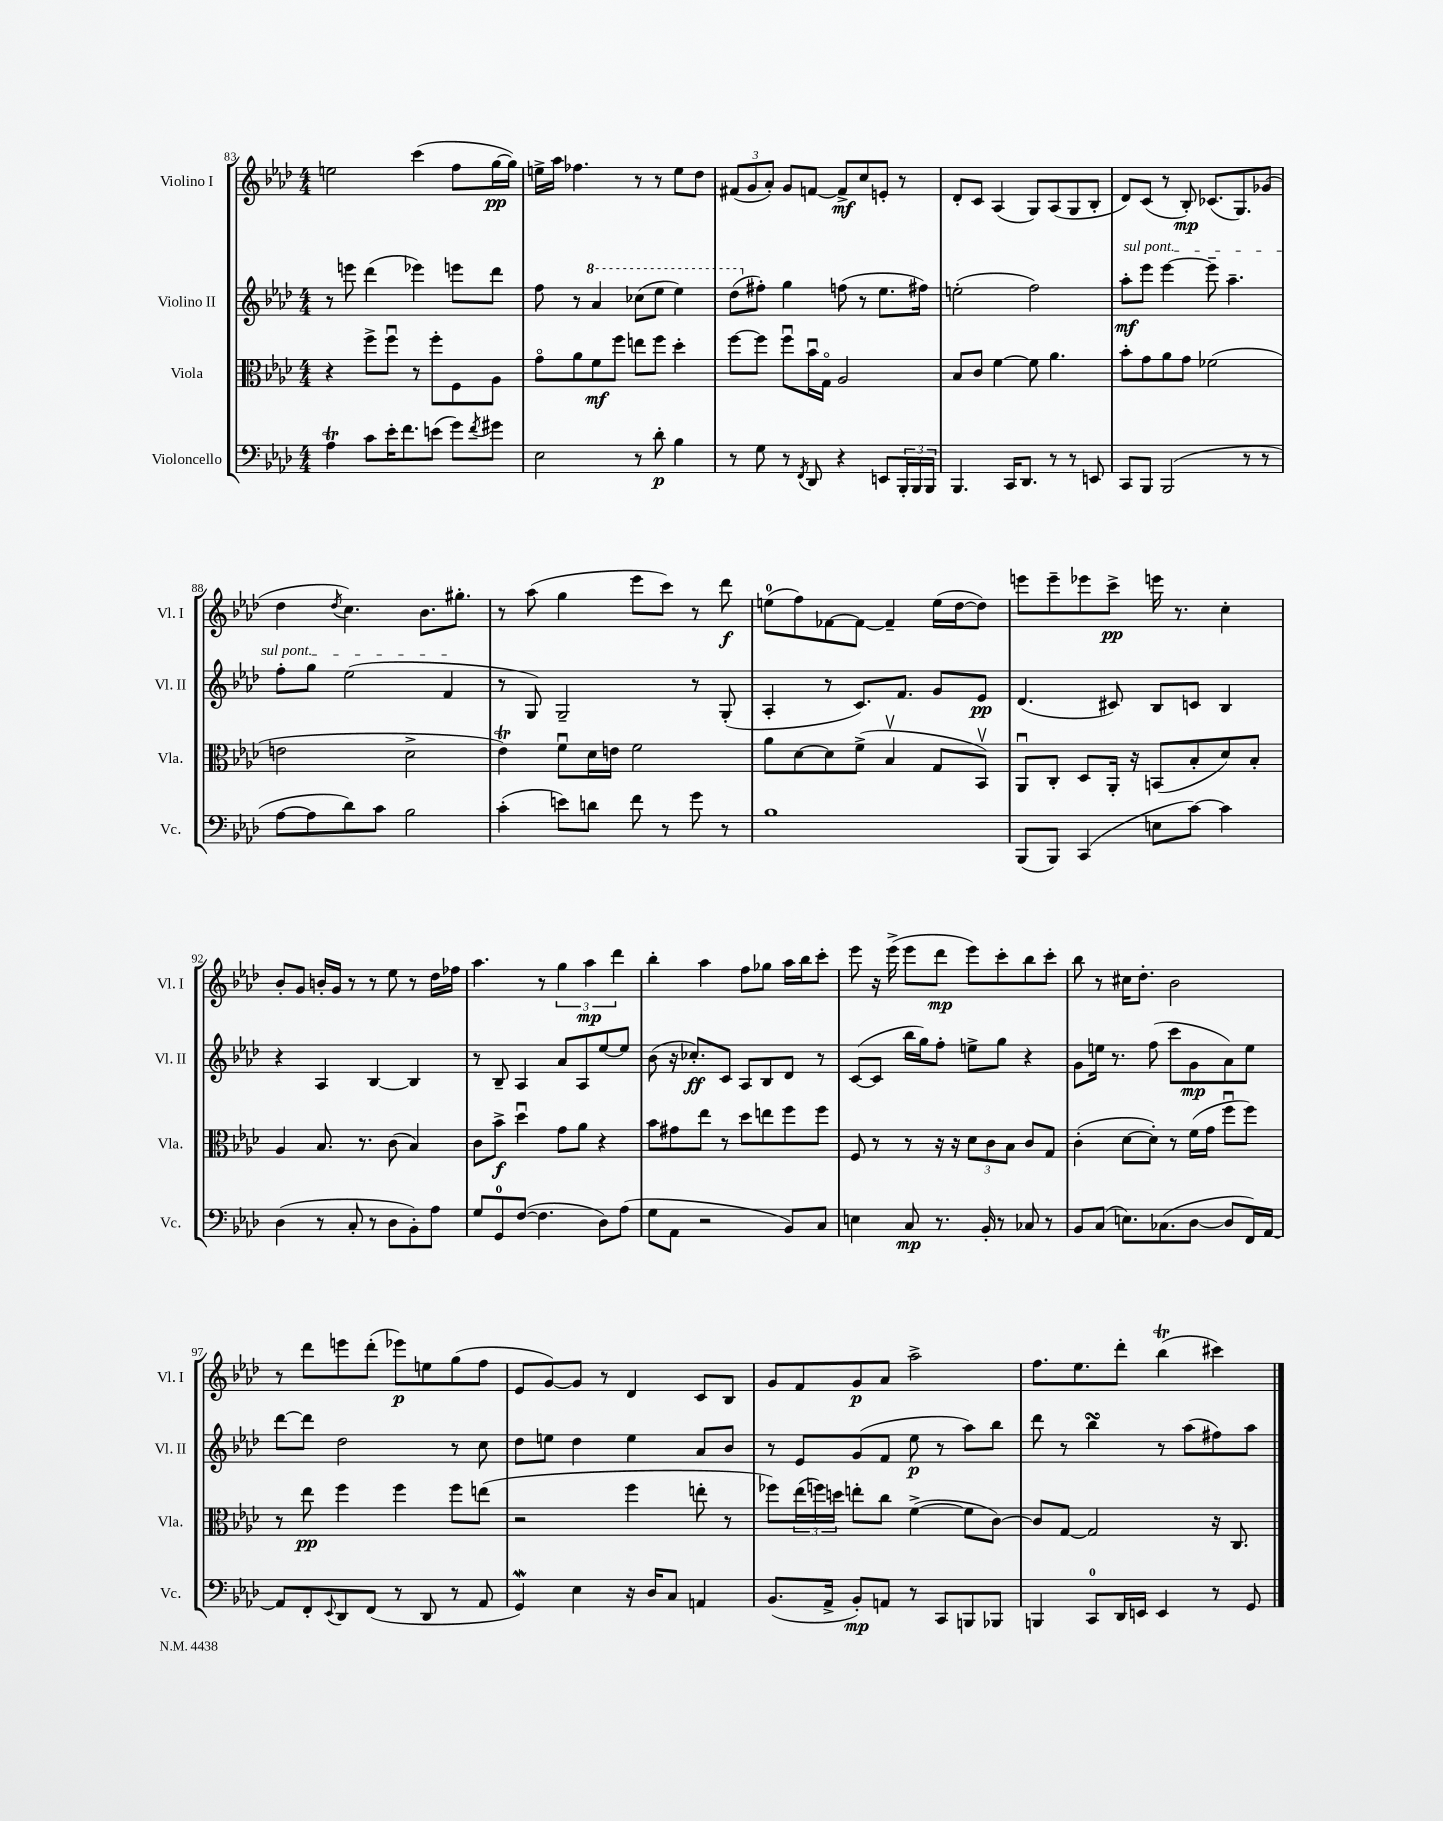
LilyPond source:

<<
\new StaffGroup <<
\new Staff = "s0" \with { instrumentName = "Violino I" shortInstrumentName = "Vl. I" } {
    \clef treble \key aes \major \numericTimeSignature \time 4/4
    e''2 c'''4( f''8 g''16~\pp g''16) |
    e''16-> aes''16 fes''4. r8 r8 e''8 des''8 |
    \tuplet 3/2 { fis'8( g'8 aes'8-.) } g'8 f'8~ f'8->\mf c''8 e'8-. r8 |
    des'8-. c'8 aes4( g8) aes8( g8 bes8-. |
    des'8) c'8( r8 bes8-.\mp) ces'8.( g8.) ges'8( |
    des''4 \acciaccatura { des''8 } c''4.) bes'8. gis''8.-. |
    r8 aes''8( g''4 ees'''8 c'''8) r8 des'''8\f |
    e''8-0( f''8) fes'8~ fes'8~ fes'4-- e''16( des''16~ des''8) |
    e'''8 e'''8-- ees'''8 c'''8->\pp e'''16 r8. c''4-. |
    bes'8-. g'8 b'16-. g'16 r8 r8 ees''8 r8 des''16 fes''16 |
    aes''4. r8 \tuplet 3/2 { g''4 aes''4\mp des'''4 } |
    bes''4-. aes''4 f''8 ges''8 aes''16 bes''16 c'''8-. |
    ees'''8 r16 ees'''16->( ees'''8 des'''8\mp ees'''8) c'''8-. bes''8 c'''8-. |
    bes''8 r8 cis''16 des''8.-. bes'2 |
    r8 des'''8 e'''8 des'''8-.( ees'''8\p) e''8 g''8( f''8 |
    ees'8 g'8~) g'8 r8 des'4 c'8 bes8 |
    g'8 f'8 g'8\p aes'8 aes''2-> |
    f''8. ees''8. des'''8-. bes''4\trill( cis'''4) \bar "|." |
}
\new Staff = "s1" \with { instrumentName = "Violino II" shortInstrumentName = "Vl. II" } {
    \clef treble \key aes \major \numericTimeSignature \time 4/4
    r8 e'''8 des'''4( ees'''4) e'''8 des'''8 |
    f''8 r8 \ottava #1 aes''4 ces'''8( ees'''8 ees'''4) |
    des'''8( \ottava #0 fis''8-.) g''4 f''8( r8 ees''8. fis''16) |
    e''2-.( f''2) |
    \once \override TextSpanner.bound-details.left.text = \markup { \italic "sul pont." } aes''8-.\mf\startTextSpan ees'''8 ees'''4~ ees'''8-- aes''4.-- |
    f''8-. g''8 ees''2( f'4\stopTextSpan |
    r8 g8) g2-- r8 g8-.( |
    aes4-. r8 c'8.) f'8. g'8 ees'8\pp |
    des'4.( cis'8) bes8 c'8 bes4 |
    r4 aes4 bes4~ bes4 |
    r8 bes8-- aes4 aes'8 aes8 ees''8~ ees''8 |
    bes'8( r16 ces''8.-.\ff) c'8 aes8 bes8 des'8 r8 |
    c'8~( c'8 bes''16 g''16) f''8-. e''8-> g''8 r4 |
    g'8 e''16 r8. f''8( c'''8 g'8\mp aes'8) e''8 |
    des'''8~ des'''8 des''2 r8 c''8 |
    des''8 e''8 des''4 e''4 aes'8 bes'8 |
    r8 ees'8 g'8( f'8 ees''8\p r8 aes''8) bes''8 |
    des'''8 r8 bes''4\turn r8 aes''8( fis''8) aes''8 \bar "|." |
}
\new Staff = "s2" \with { instrumentName = "Viola" shortInstrumentName = "Vla." } {
    \clef alto \key aes \major \numericTimeSignature \time 4/4
    r4 f''8-> f''8\downbow r8 f''8-. f8 aes8 |
    g'8\flageolet aes'8 f'8\mf f''8 e''8 f''8 des''4-. |
    f''8~ f''8 f''8\downbow bes'16\downbow g16\flageolet aes2 |
    bes8 c'8 f'4~ f'8 aes'4. |
    bes'8-. g'8 aes'8 g'8 fes'2( |
    e'2 des'2-> |
    ees'4\trill) f'8\downbow des'16 e'16 f'2 |
    aes'8 des'8~ des'8 f'8->( bes4\upbow g8 bes,8\upbow) |
    aes,8\downbow c8-. des8 aes,16-. r16 b,8( bes8-. des'8) bes8-. |
    aes4 bes8. r8. c'8( bes4) |
    c'8 bes'8->\f des''4\downbow g'8 aes'8 r4 |
    bes'8 gis'8 ees''8 r8 des''8 e''8 f''8 f''8 |
    f8 r8 r8 r16 r16 \tuplet 3/2 { des'8 c'8 bes8 } c'8 g8 |
    c'4-.( des'8~ des'8-.) r8 f'16( g'16 f''8\downbow f''8) |
    r8 ees''8\pp f''4 f''4 f''8 e''8( |
    r2 f''4 e''8-. r8 |
    fes''8) \tuplet 3/2 { ees''16( f''16) d''16 } e''8-. c''8 f'4~->( f'8 c'8~) |
    c'8 g8~ g2 r16 c8. \bar "|." |
}
\new Staff = "s3" \with { instrumentName = "Violoncello" shortInstrumentName = "Vc." } {
    \clef bass \key aes \major \numericTimeSignature \time 4/4
    aes4\trill c'8 ees'16-. f'8. e'8( g'8) \acciaccatura { f'8 } gis'8 |
    ees2 r8 des'8-.\p bes4 |
    r8 g8 r8 \acciaccatura { f,8 } des,8 r4 e,8 \tuplet 3/2 { bes,,16-. bes,,16 bes,,16 } |
    bes,,4. c,16 des,8. r8 r8 e,8 |
    c,8 bes,,8 bes,,2( r8 r8 |
    aes8~ aes8 des'8) c'8 bes2 |
    c'4-.( e'8) d'8 f'8 r8 g'8 r8 |
    bes1 |
    bes,,8( bes,,8) c,4( e8 c'8~) c'4 |
    des4( r8 c8-. r8 des8 bes,8-.) aes8 |
    g8 g,8-0 f8~( f4. des8) aes8( |
    g8 aes,8 r2 bes,8) c8 |
    e4 c8\mp r8. bes,16-. r8 ces8 r8 |
    bes,8 c8( e8.) ces8.( des8~ des8 f,16) aes,16~ |
    aes,8 f,8-. \appoggiatura { ees,8 } des,8 f,8( r8 des,8 r8 aes,8 |
    g,4\mordent) ees4 r16 des16 c8 a,4 |
    bes,8.( aes,16-> bes,8-.\mp) a,8 r8 c,8 b,,8 bes,,8 |
    b,,4 c,8-0 des,16 e,16 e,4 r8 g,8 \bar "|." |
}
>>
>>
\layout { \context { \Score currentBarNumber = #83 } }
